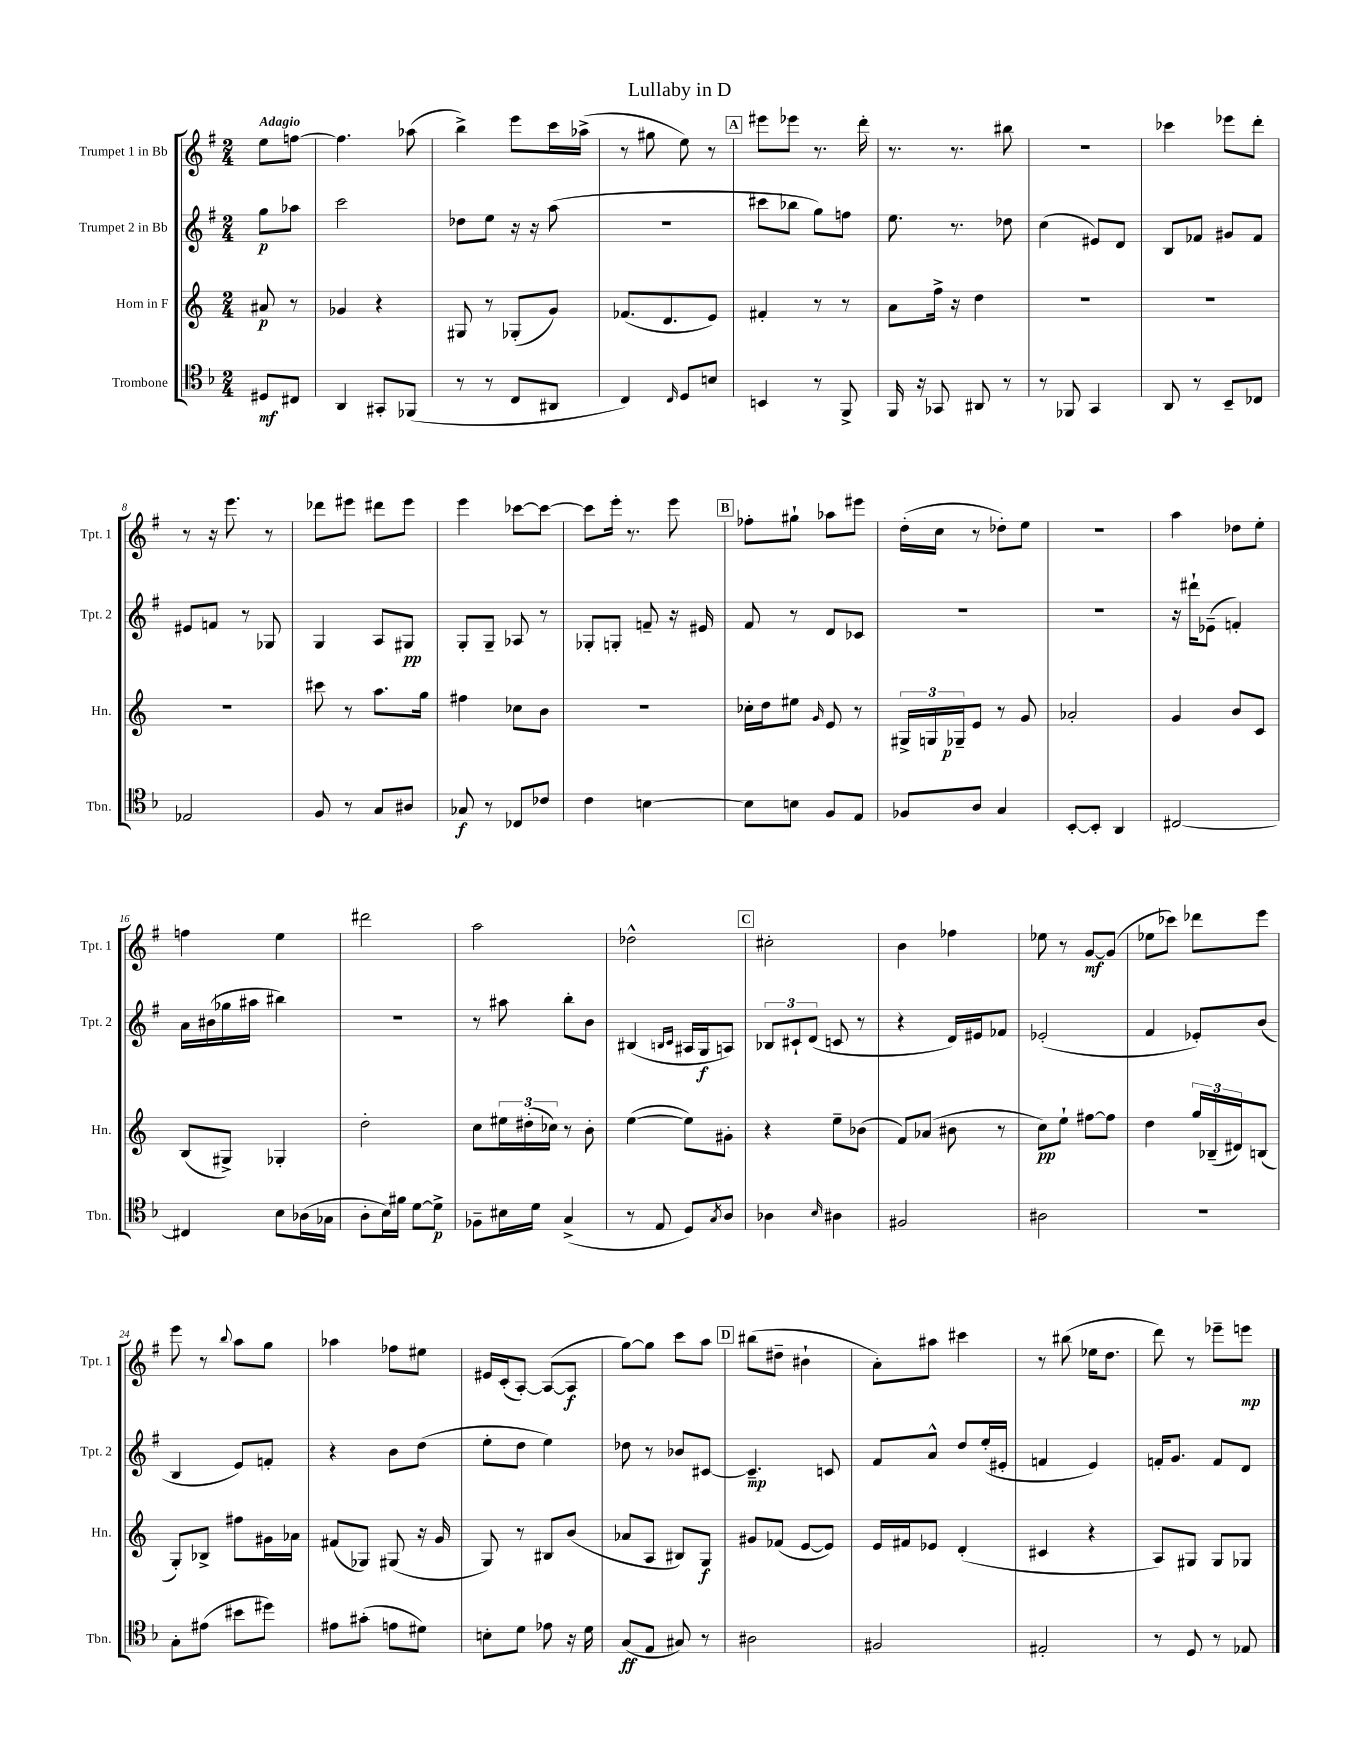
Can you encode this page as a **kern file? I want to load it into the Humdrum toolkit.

**kern	**dynam	**kern	**dynam	**kern	**dynam	**kern	**dynam
*part4	*part4	*part3	*part3	*part2	*part2	*part1	*part1
*staff4	*staff4	*staff3	*staff3	*staff2	*staff2	*staff1	*staff1
*I"Trombone	*	*I"Horn in F	*	*I"Trumpet 2 in Bb	*	*I"Trumpet 1 in Bb	*
*I'Tbn.	*	*I'Hn.	*	*I'Tpt. 2	*	*I'Tpt. 1	*
*clefC4	*	*clefG2	*	*clefG2	*	*clefG2	*
*k[b-]	*	*k[]	*	*k[f#]	*	*k[f#]	*
*M2/4	*	*M2/4	*	*M2/4	*	*M2/4	*
=	=	=	=	=	=	=	=
!	!	!	!	!	!	!LO:TX:a:B:t=Adagio	!
8D#X/L	mf	8a#X/	p	8gg\L	p	8ee\L	.
8C#X/J	.	8r	.	8aa-X\J	.	[8ffn\J	.
=1	=1	=1	=1	=1	=1	=1	=1
4AA/	.	4g-X/	.	2ccc\	.	4.ff\]	.
8GG#X'/L	.	4r	.	.	.	.	.
(8FF-X/J	.	.	.	.	.	(8aa-X\	.
=2	=2	=2	=2	=2	=2	=2	=2
8r	.	8G#X/	.	8dd-X\L	.	4bb^\)	.
8r	.	8r	.	8ee\J	.	.	.
8C/L	.	(8G-X'/L	.	16r	.	8eee\L	.
.	.	.	.	16r	.	.	.
8AA#X/J	.	8g/J)	.	(8aa\	.	16ccc\L	.
.	.	.	.	.	.	(16aa-X^\JJ	.
=3	=3	=3	=3	=3	=3	=3	=3
4C/)	.	(8.f-X/L	.	2r	.	8r	.
.	.	.	.	.	.	8gg#X\	.
.	.	8.d/	.	.	.	.	.
16qqC/	.	.	.	.	.	.	.
8D/L	.	.	.	.	.	8ee\)	.
8Bn/J	.	8e/J)	.	.	.	8r	.
!!LO:REH:place=s1:t=A
=4	=4	=4	=4	=4	=4	=4	=4
4BBn/	.	4f#X'/	.	8ccc#X\L	.	8eee#X\L	.
.	.	.	.	8bb-X\J	.	8eee-X\J	.
8r	.	8r	.	8gg\L)	.	8.r	.
8FF^/	.	8r	.	8ffn\J	.	.	.
.	.	.	.	.	.	16ddd'\	.
=5	=5	=5	=5	=5	=5	=5	=5
16FF/	.	8a\L	.	8.ee\	.	8.r	.
16r	.	.	.	.	.	.	.
8GG-X/	.	16ff^\Jk	.	.	.	.	.
.	.	16r	.	8.r	.	8.r	.
8AA#X/	.	4dd\	.	.	.	.	.
8r	.	.	.	8dd-X\	.	8bb#X\	.
=6	=6	=6	=6	=6	=6	=6	=6
8r	.	2r	.	(4cc\	.	2r	.
8FF-X/	.	.	.	.	.	.	.
4GG/	.	.	.	8e#X/L)	.	.	.
.	.	.	.	8d/J	.	.	.
=7	=7	=7	=7	=7	=7	=7	=7
8AA/	.	2r	.	8B/L	.	4ccc-X\	.
8r	.	.	.	8f-X/J	.	.	.
8BB-~/L	.	.	.	8g#X/L	.	8eee-X\L	.
8C-X/J	.	.	.	8f-/J	.	8ddd'\J	.
!!LO:LB:g=z
=8	=8	=8	=8	=8	=8	=8	=8
2E-X/	.	2r	.	8e#X/L	.	8r	.
.	.	.	.	8fn/J	.	16r	.
.	.	.	.	.	.	8.eee\	.
.	.	.	.	8r	.	.	.
.	.	.	.	8G-X/	.	8r	.
=9	=9	=9	=9	=9	=9	=9	=9
8F/	.	8ccc#X\	.	4G/	.	8ddd-X\L	.
8r	.	8r	.	.	.	8eee#X\J	.
8G/L	.	8.aa\L	.	8A/L	.	8ddd#X\L	.
8A#X/J	.	.	.	8G#X/J	pp	8eee#\J	.
.	.	16gg\Jk	.	.	.	.	.
=10	=10	=10	=10	=10	=10	=10	=10
8G-X/	f	4ff#X\	.	8G'/L	.	4eee\	.
8r	.	.	.	8G~/J	.	.	.
8C-X/L	.	8cc-X\L	.	8A-X/	.	[8ccc-X\L	.
8c-X/J	.	8b\J	.	8r	.	8ccc-\J_	.
=11	=11	=11	=11	=11	=11	=11	=11
4c\	.	2r	.	8G-X'/L	.	8ccc-\L]	.
.	.	.	.	8Gn'/J	.	16eee'\Jk	.
.	.	.	.	.	.	8.r	.
[4Bn\	.	.	.	8fn~/	.	.	.
.	.	.	.	16r	.	8eee\	.
.	.	.	.	16e#X/	.	.	.
!!LO:REH:place=s1:t=B
=12	=12	=12	=12	=12	=12	=12	=12
8B\L]	.	16cc-X'\LL	.	8f#/	.	8ff-X'\L	.
.	.	16dd\J	.	.	.	.	.
8Bn\J	.	8ee#X\J	.	8r	.	8gg#X`\J	.
.	.	16qqg/	.	.	.	.	.
8F/L	.	8e/	.	8d/L	.	8aa-X\L	.
8E/J	.	8r	.	8c-X/J	.	8eee#X\J	.
=13	=13	=13	=13	=13	=13	=13	=13
8F-X/L	.	24G#X^/LL	.	2r	.	(16dd'\LL	.
.	.	24Gn/	.	.	.	.	.
.	.	.	.	.	.	16cc\JJ	.
.	.	24G-X~/J	p	.	.	.	.
8A/J	.	8e/J	.	.	.	8r	.
4G/	.	8r	.	.	.	8dd-X'\L)	.
.	.	8g/	.	.	.	8ee\J	.
=14	=14	=14	=14	=14	=14	=14	=14
[8BB-'/L	.	2a-X'/	.	2r	.	2r	.
8BB-'/J]	.	.	.	.	.	.	.
4AA/	.	.	.	.	.	.	.
=15	=15	=15	=15	=15	=15	=15	=15
[2C#X/	.	4g/	.	16r	.	4aa\	.
.	.	.	.	16ddd#X`\KL	.	.	.
.	.	.	.	(8e-X~\J	.	.	.
.	.	8b/L	.	4fn'/)	.	8dd-X\L	.
.	.	8c/J	.	.	.	8ee'\J	.
!!LO:LB:g=z
=16	=16	=16	=16	=16	=16	=16	=16
4C#X/]	.	(8B/L	.	16a\LL	.	4ffn\	.
.	.	.	.	(16b#X\	.	.	.
.	.	8G#X^/J)	.	16gg-X\	.	.	.
.	.	.	.	16aa#X\JJ	.	.	.
8B-\L	.	4G-X'/	.	4bb#X\)	.	4ee\	.
(16A-X\L	.	.	.	.	.	.	.
16G-X\JJ	.	.	.	.	.	.	.
=17	=17	=17	=17	=17	=17	=17	=17
8A'\L	.	2dd'\	.	2r	.	2ddd#X\	.
16B-\L)	.	.	.	.	.	.	.
16f#X\JJ	.	.	.	.	.	.	.
[8d\L	.	.	.	.	.	.	.
8d^\J]	p	.	.	.	.	.	.
=18	=18	=18	=18	=18	=18	=18	=18
8F-X~\L	.	8cc\L	.	8r	.	2aa\	.
16B#X\L	.	24ee#X\L	.	8aa#X\	.	.	.
.	.	(24dd#X'\	.	.	.	.	.
16d\JJ	.	.	.	.	.	.	.
.	.	24cc-X\JJ)	.	.	.	.	.
(4G^/	.	8r	.	8bb'\L	.	.	.
.	.	8b'\	.	8b\J	.	.	.
=19	=19	=19	=19	=19	=19	=19	=19
8r	.	([4ee\	.	(4B#X/	.	2dd-X^^\	.
8E/	.	.	.	.	.	.	.
.	.	.	.	16qqBn/LL	.	.	.
.	.	.	.	16qqc/JJ	.	.	.
8D/L)	.	8ee\L])	.	16A#X/LL	.	.	.
.	.	.	.	16G/J	f	.	.
8qG/	.	.	.	.	.	.	.
8A/J	.	8g#X'\J	.	8An/J)	.	.	.
!!LO:REH:place=s1:t=C
=20	=20	=20	=20	=20	=20	=20	=20
4A-X\	.	4r	.	12B-X/L	.	2cc#X'\	.
.	.	.	.	12c#X`/	.	.	.
.	.	.	.	(12d/J	.	.	.
16qqB-/	.	.	.	.	.	.	.
4A#X\	.	8ee~\L	.	8cn/	.	.	.
.	.	(8b-X\J	.	8r	.	.	.
=21	=21	=21	=21	=21	=21	=21	=21
2F#X/	.	8f/L)	.	4r	.	4b\	.
.	.	(8a-X/J	.	.	.	.	.
.	.	8b#X\	.	16d/LL)	.	4ff-X\	.
.	.	.	.	16e#X/J	.	.	.
.	.	8r	.	8f-X/J	.	.	.
=22	=22	=22	=22	=22	=22	=22	=22
2A#X\	.	8cc\L)	pp	(2e-X'/	.	8ee-X\	.
.	.	8ee`\J	.	.	.	8r	.
.	.	[8ff#X\L	.	.	.	[8g/L	mf
.	.	8ff#\J]	.	.	.	(8g/J]	.
=23	=23	=23	=23	=23	=23	=23	=23
2r	.	4dd\	.	4f#/	.	8ee-X\L	.
.	.	.	.	.	.	8ccc-X\J)	.
.	.	24gg/LL	.	8e-X'/L)	.	8ddd-X\L	.
.	.	(24B-X~/	.	.	.	.	.
.	.	24d#X/J)	.	.	.	.	.
.	.	(8Bn/J	.	(8b/J	.	8eee\J	.
!!LO:LB:g=z
=24	=24	=24	=24	=24	=24	=24	=24
8G'\L	.	8G'/L)	.	4B/	.	8eee\	.
(8e#X\J	.	8B-X^/J	.	.	.	8r	.
.	.	.	.	.	.	8qqbb/	.
8b#X\L	.	8ff#X\L	.	8e/L)	.	8aa\L	.
8dd#X\J)	.	16g#X\L	.	8fn'/J	.	8gg\J	.
.	.	16a-X\JJ	.	.	.	.	.
=25	=25	=25	=25	=25	=25	=25	=25
8e#X\L	.	(8f#X/L	.	4r	.	4aa-X\	.
(8g#X'\J	.	8G-X/J)	.	.	.	.	.
8en\L	.	(8G#X/	.	8b\L	.	8ff-X\L	.
8d#X\J)	.	16r	.	(8dd\J	.	8ee#X\J	.
.	.	16g/	.	.	.	.	.
=26	=26	=26	=26	=26	=26	=26	=26
8Bn'\L	.	8G/)	.	8ee'\L	.	16e#X/LL	.
.	.	.	.	.	.	(16c'/J	.
8d\J	.	8r	.	8dd\J	.	[8A'/J)	.
8e-X\	.	8B#X/L	.	4ee\)	.	(8A/L_	.
16r	.	(8b/J	.	.	.	8A/J]	f
16d\	.	.	.	.	.	.	.
=27	=27	=27	=27	=27	=27	=27	=27
(8G/L	ff	8a-X/L	.	8dd-X\	.	[8gg\L)	.
8E/J	.	8A/J	.	8r	.	8gg\J]	.
8G#X/)	.	8B#X/L)	.	8b-X/L	.	8ccc\L	.
8r	.	8G/J	f	[8c#X/J	.	8aa\J	.
!!LO:REH:place=s1:t=D
=28	=28	=28	=28	=28	=28	=28	=28
2A#X\	.	8g#X/L	.	4.c#~/]	mp	(8bb#X\L	.
.	.	(8f-X/J	.	.	.	8dd#X~\J	.
.	.	[8e/L	.	.	.	4b#X`\	.
.	.	8e/J])	.	8cn/	.	.	.
=29	=29	=29	=29	=29	=29	=29	=29
2F#X/	.	16e/LL	.	8f#/L	.	8a'\L)	.
.	.	16f#X/J	.	.	.	.	.
.	.	8e-X/J	.	8a^^/J	.	8aa#X\J	.
.	.	(4d'/	.	8dd/L	.	4ccc#X\	.
.	.	.	.	(16ee'/L	.	.	.
.	.	.	.	16e#X'/JJ	.	.	.
=30	=30	=30	=30	=30	=30	=30	=30
2E#X'/	.	4c#X/	.	4fn/	.	8r	.
.	.	.	.	.	.	(8bb#X\	.
.	.	4r	.	4e/)	.	16ee-X\KL	.
.	.	.	.	.	.	8.dd\J	.
=31	=31	=31	=31	=31	=31	=31	=31
8r	.	8A/L)	.	16fn'/KL	.	8ddd\)	.
.	.	.	.	8.g/J	.	.	.
8D/	.	8G#X/J	.	.	.	8r	.
8r	.	8G#/L	.	8f/L	.	8eee-X~\L	.
8E-X/	.	8G-X/J	.	8d/J	.	8eeen\J	mp
==	==	==	==	==	==	==	==
*-	*-	*-	*-	*-	*-	*-	*-
